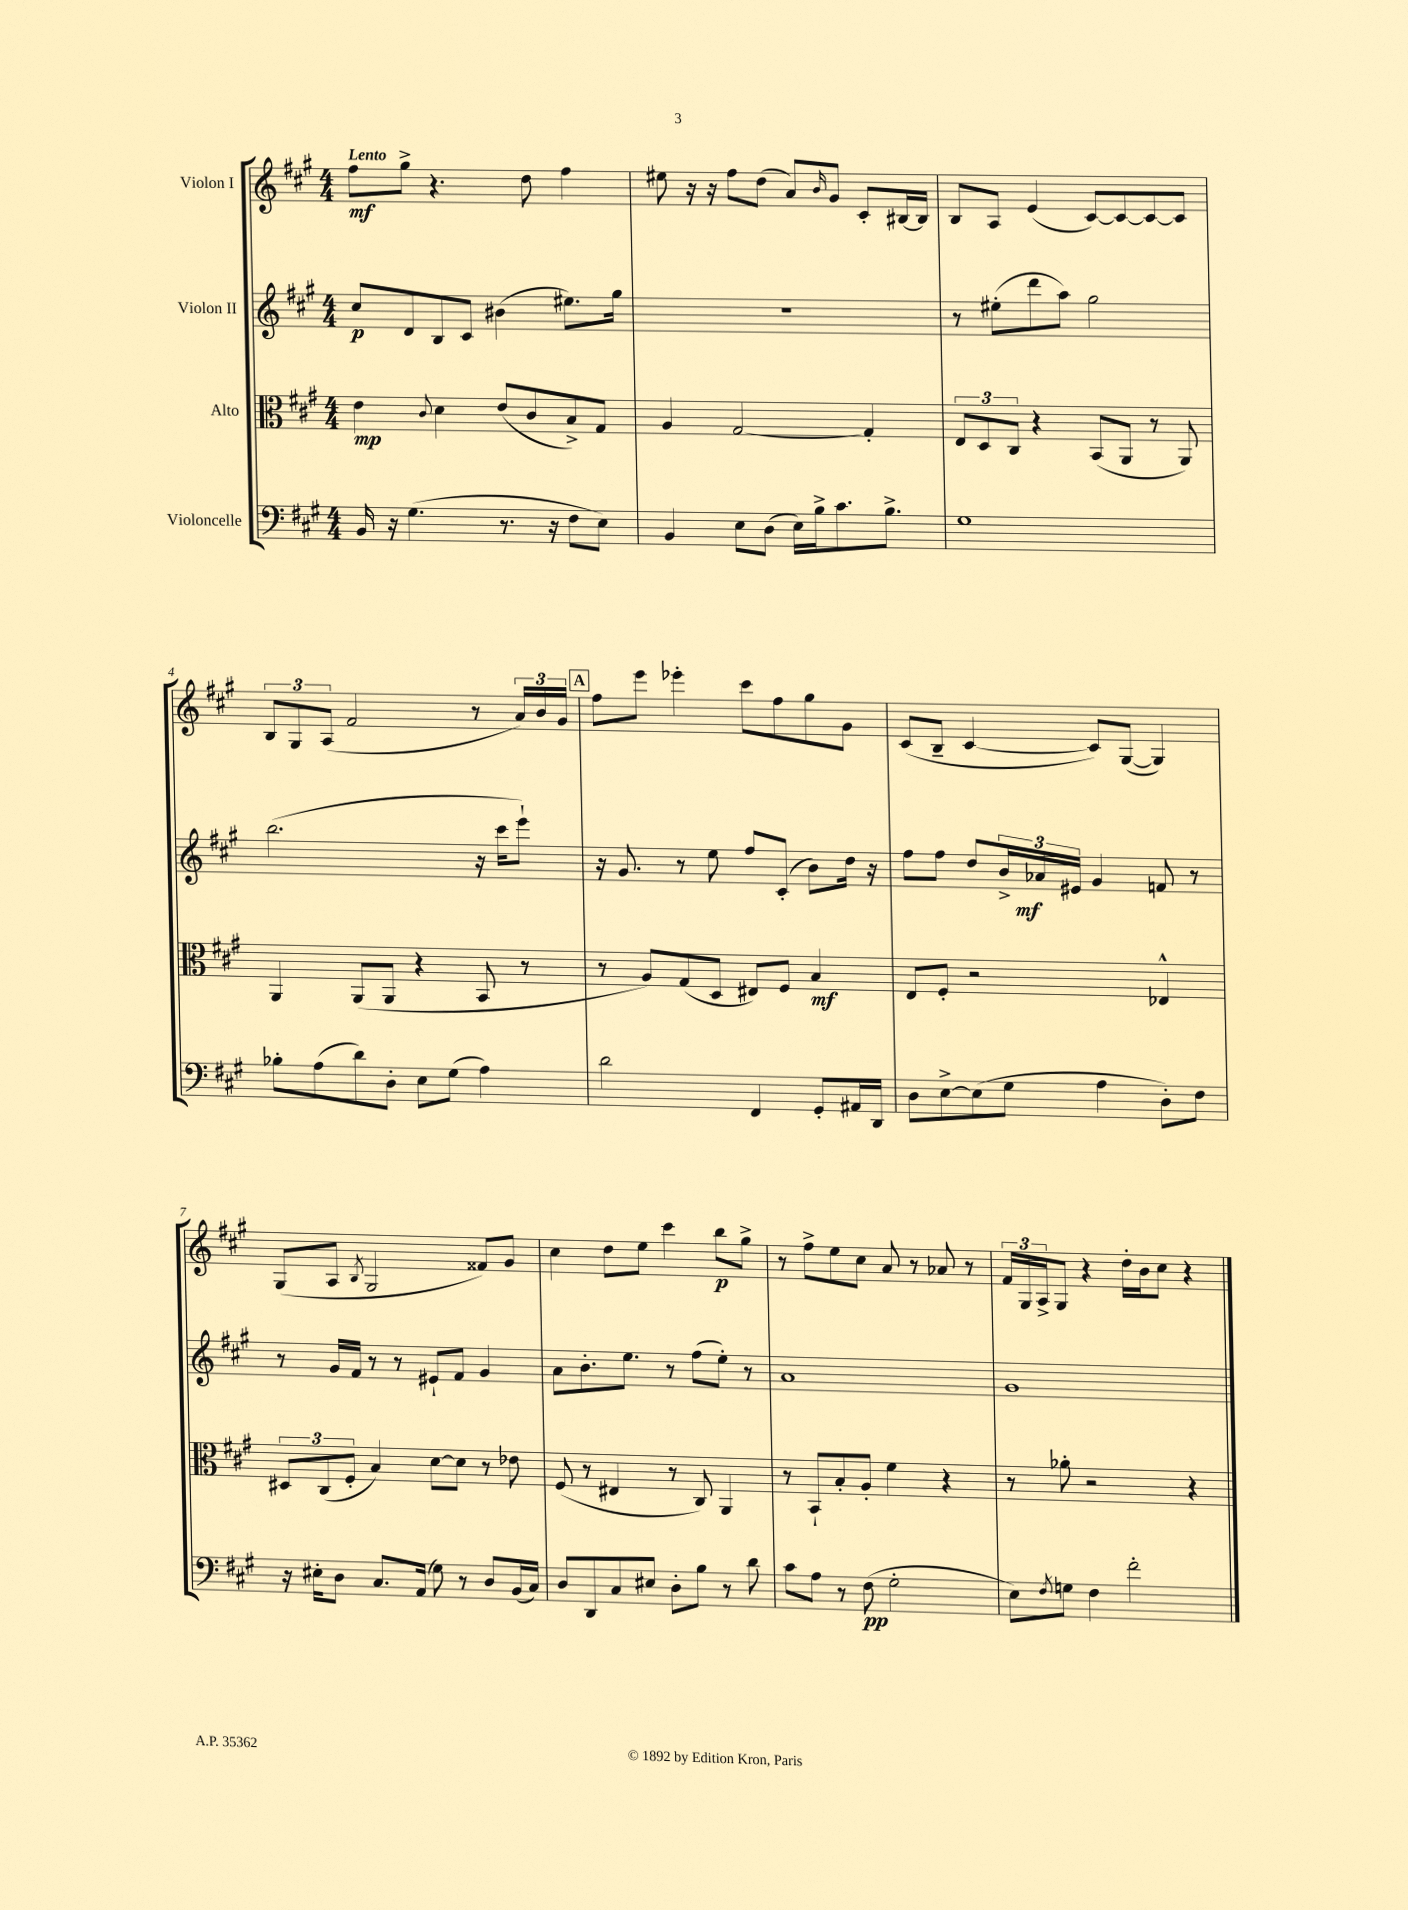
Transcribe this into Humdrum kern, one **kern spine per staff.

**kern	**kern	**kern	**kern
*staff4	*staff3	*staff2	*staff1
*clefF4	*clefC3	*clefG2	*clefG2
*k[f#c#g#]	*k[f#c#g#]	*k[f#c#g#]	*k[f#c#g#]
*M4/4	*M4/4	*M4/4	*M4/4
16BB	4e	8cc#	8ff#
16r	.	.	.
(4.G#	.	8d	8gg#^
.	8qqc#	.	.
.	4d	8B	4.r
.	.	8c#	.
8.r	(8e	(4b#	.
.	8c#	.	8dd
16r	.	.	.
8F#	8B^)	8.ee#)	4ff#
8E)	8G#	.	.
.	.	16gg#	.
=	=	=	=
4BB	4A	1r	8ee#
.	.	.	16r
.	.	.	16r
8E	[2G#	.	8ff#
(8D	.	.	(8dd
16E)	.	.	8a)
16B^	.	.	.
.	.	.	16qqb
8.c#	.	.	8g#
.	4G#']	.	8c#'
8.B^	.	.	.
.	.	.	[16B#
.	.	.	16B#]
=	=	=	=
1G#	12E	8r	8B
.	12D	.	.
.	.	(8ee#'	8A
.	12C#	.	.
.	4r	8ddd	(4e
.	.	8aa)	.
.	(8BB	2gg#	[8c#)
.	8AA	.	8c#_
.	8r	.	8c#_
.	8AA)	.	8c#]
=	=	=	=
8B-'	4AA	(2.bb	12B
.	.	.	12G#
(8A	.	.	.
.	.	.	(12A
8d)	(8AA	.	2f#
8D'	8AA	.	.
8E	4r	.	.
(8G#	.	.	.
4A)	8BB	16r	8r
.	.	16ccc#	.
.	8r	8eee`)	24a)
.	.	.	24b
.	.	.	24g#
=	=	=	=
2d	8r	16r	8ff#
.	.	8.g#	.
.	8A)	.	8eee
.	(8G#	8r	4eee-'
.	8D	8ee	.
4FF#	8E#)	8ff#	8ccc#
.	8F#	(8c#'	8ff#
8GG#'	4B	8b)	8gg#
16AA#	.	16dd	8g#
16DD	.	16r	.
=	=	=	=
8D	8E	8ff#	(8c#
[8E^	8F#'	8ff#	8B~
(8E]	2r	8dd	[4c#
8G#	.	24b^	.
.	.	24a-	.
.	.	24e#	.
4A	.	4g#	8c#])
.	.	.	([8G#
8D')	4E-^^	8f	4G#])
8F#	.	8r	.
=	=	=	=
16r	12D#	8r	(8G#
16E#'	.	.	.
.	(12C#	.	.
8D	.	16g#	8A
.	12F#'	.	.
.	.	16f#	.
.	.	.	8qB
8.C#	4B)	8r	2G#
.	.	8r	.
(16AA	.	.	.
8G#)	[8d	8e#`	.
8r	8d]	8f#	.
8D	8r	4g#	8f##)
(16BB	8e-	.	8g#
16C#)	.	.	.
=	=	=	=
8D	(8F#	8a	4cc#
8DD	8r	8.b'	.
8C#	4E#	.	8dd
.	.	8.ee	.
8E#	.	.	8ee
8D'	8r	8r	4ccc#
8B	8C#)	(8ff#	.
8r	4AA	8ee')	8bb
8d	.	8r	8gg#^
=	=	=	=
8c#	8r	1a	8r
8A	8BB`	.	8ff#^
8r	8B'	.	8ee
(8F#	8A'	.	8cc#
2G#'	4f#	.	8a
.	.	.	8r
.	4r	.	8a-
.	.	.	8r
=	=	=	=
8E)	8r	1g#	24f#
.	.	.	24G#
.	.	.	24A^
8qF#	.	.	.
8G	8a-'	.	8G#
4F#	2r	.	4r
2f#'	.	.	16dd'
.	.	.	16b
.	.	.	8cc#
.	4r	.	4r
==	==	==	==
*-	*-	*-	*-
